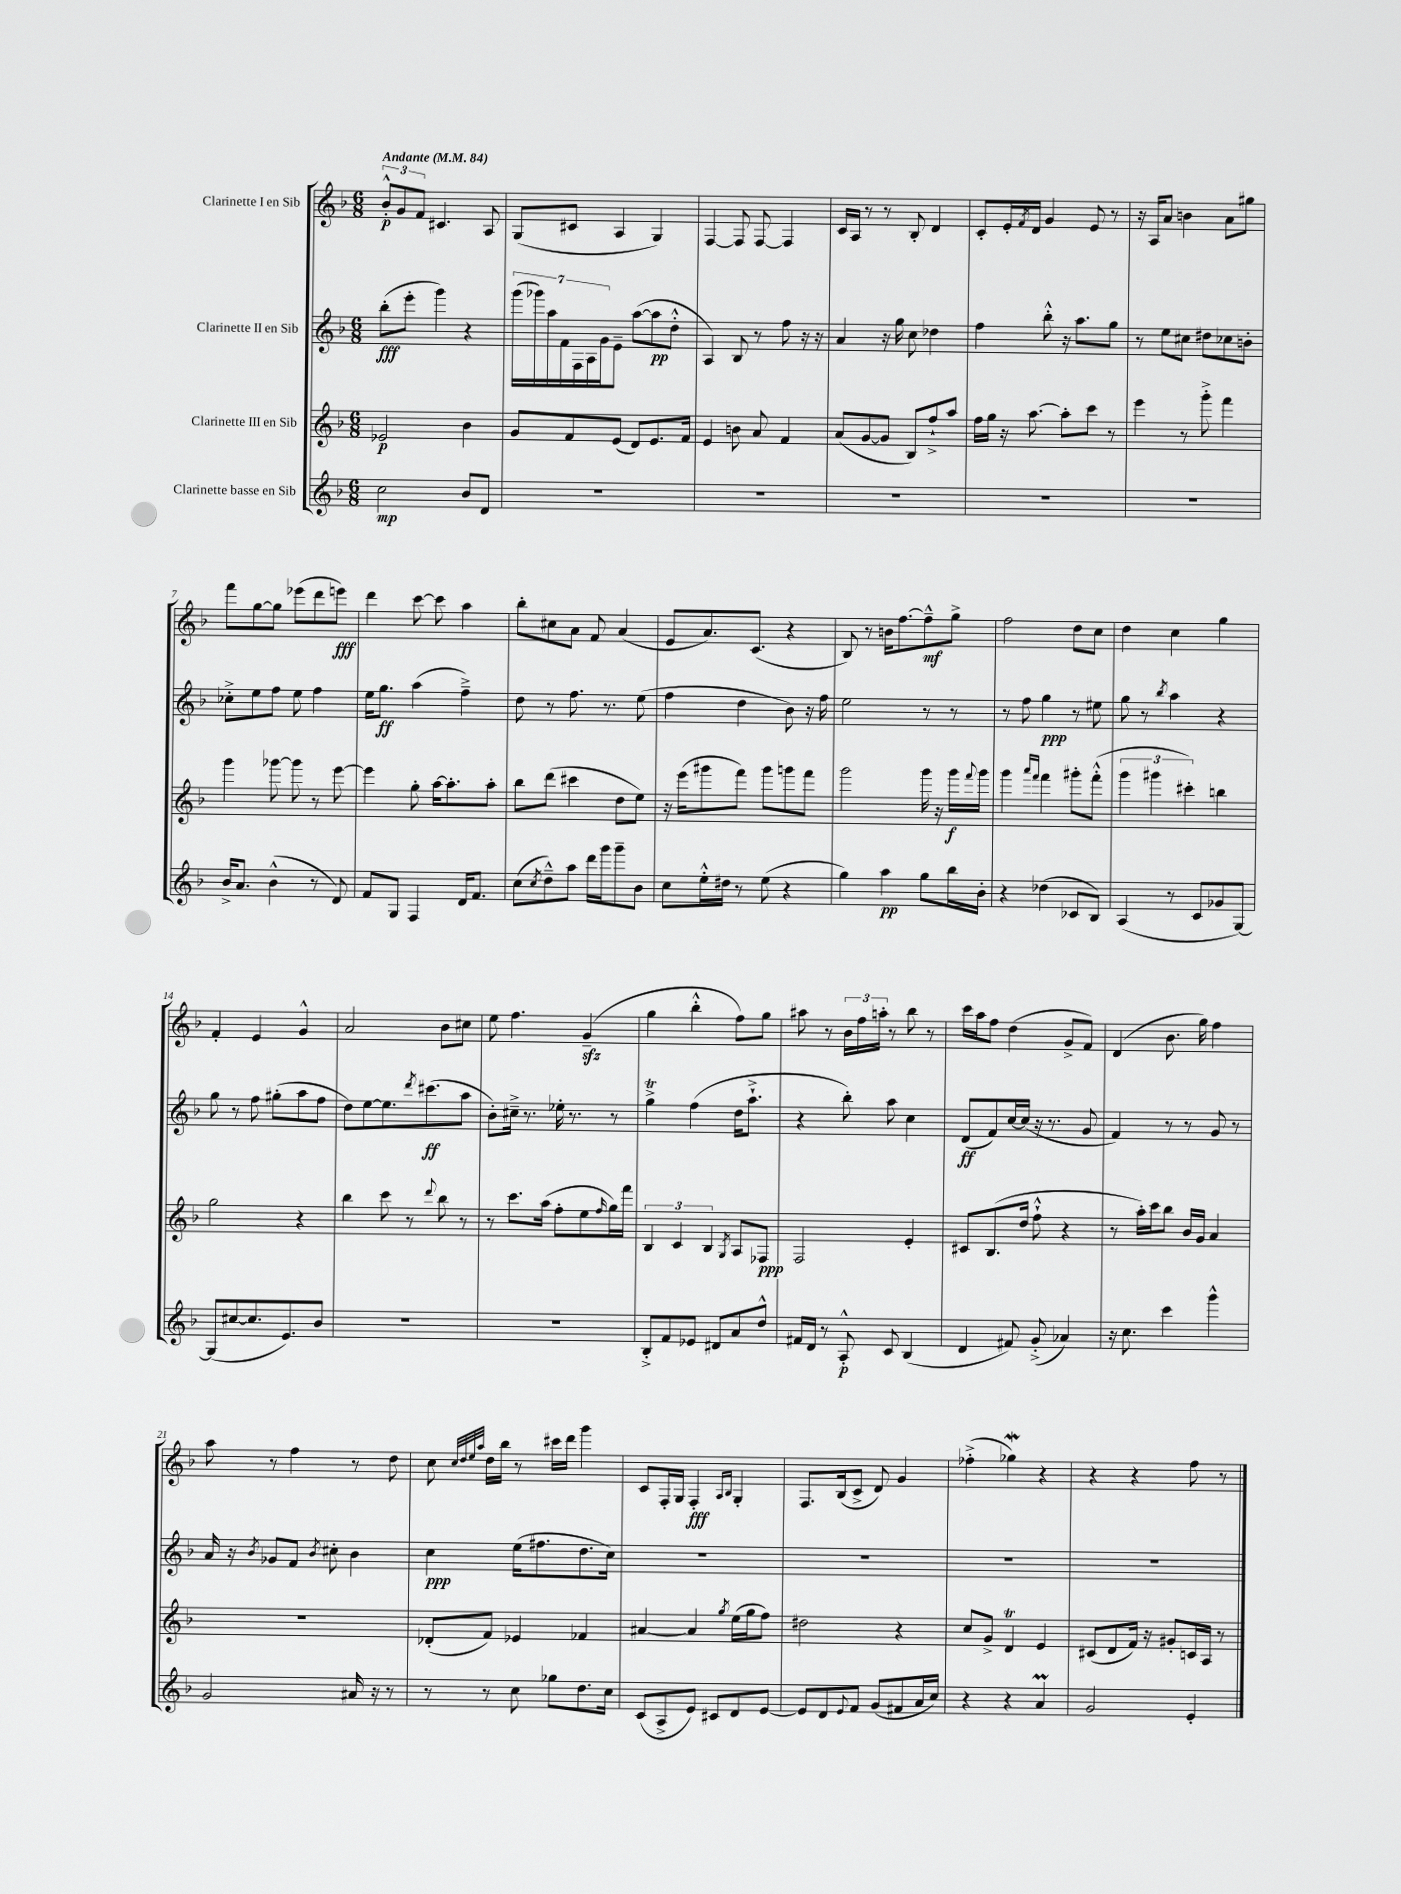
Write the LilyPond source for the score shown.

<<
\new StaffGroup <<
\new Staff = "s0" \with { instrumentName = "Clarinette I en Sib" } {
    \clef treble \key f \major \numericTimeSignature \time 6/8 \tempo "Andante" 4 = 84
    \tuplet 3/2 { bes'8-.-^\p g'8 f'8 } cis'4. a8 |
    g8( cis'8 a4 g4) |
    f4~ f8 f8~ f4 |
    c'16 a16 r8 r8 bes8-. d'4 |
    c'8-. e'16-. \acciaccatura { f'8 } d'16 g'4 e'8 r8 |
    r16 a16 a'8 b'4 a'8 gis''8 |
    f'''8 g''8~ g''8 ees'''8( d'''8 e'''8\fff) |
    d'''4 c'''8~ c'''8 a''4 |
    bes''8-. cis''8 a'8 f'8 a'4( |
    e'8 a'8.) c'8.( r4 |
    bes8) r8 b'16 f''8.~ f''8---^\mf g''8-> |
    f''2 d''8 c''8 |
    d''4 c''4 g''4 |
    f'4-. e'4 g'4-^ |
    a'2 bes'8 cis''8 |
    e''8 f''4. g'4--\sfz( |
    g''4 bes''4-.-^ f''8) g''8 |
    ais''8 r8 \tuplet 3/2 { bes'16 f''16 a''16-. } r8 bes''8 r8 |
    c'''16 a''16 f''8 d''4( g'8-> f'8) |
    d'4( bes'8. g''16) f''4 |
    a''8 r8 f''4 r8 d''8 |
    c''8 \grace { c''32 d''32 e''32 a''32 } d''16 bes''16 r8 cis'''16 d'''16 g'''4 |
    c'8 f16-. g16 f4-.\fff \grace { a16 bes16 } g4-. |
    f8. bes16( c'8-> d'8) g'4 |
    fes''4-.->( ges''4\mordent) r4 |
    r4 r4 f''8 r8 \bar "|." |
}
\new Staff = "s1" \with { instrumentName = "Clarinette II en Sib" } {
    \clef treble \key f \major \numericTimeSignature \time 6/8
    bes''8-.\fff( e'''8-. g'''4) r4 |
    \tuplet 7/4 { g'''16( ges'''16) a''16 f'16 f16 a16 g'16 } e'8-- a''8~( a''8\pp d''8-.-^ |
    a4) bes8 r8 f''8 r16 r16 |
    a'4 r16 g''16 c''8 des''4 |
    f''4 bes''8-.-^ r16 a''8. g''8 |
    r8 e''8 cis''8 dis''8 ces''8 b'8-. |
    ces''8-.-> e''8 f''8 e''8 f''4 |
    e''16 g''8.\ff a''4( f''4--->) |
    d''8 r8 f''8. r8. e''8( |
    f''4 d''4 bes'8) r16 f''16 |
    e''2 r8 r8 |
    r8 f''8 g''4\ppp r8 eis''8 |
    g''8 r8 \acciaccatura { bes''8 } a''4 r4 |
    g''8 r8 f''8 gis''8-.( a''8 f''8 |
    d''8) e''8~ e''8. \acciaccatura { d'''8 } cis'''8.\ff( a''8 |
    bes'8-.) cis''16---> r8. ees''16-. r8. r8 |
    g''4->\trill f''4( d''16 a''8.-!-> |
    r4 bes''8-.) a''8 c''4 |
    d'8\ff( f'8) c''16~ c''16( r16 r8. g'8 |
    f'4) r8 r8 g'8 r8 |
    a'16 r16 \acciaccatura { bes'8 } ges'8 f'8 \acciaccatura { bes'8 } cis''8-. bes'4 |
    c''4\ppp e''16( fis''8. d''8. c''16) |
    R2. |
    R2. |
    R2. |
    R2. \bar "|." |
}
\new Staff = "s2" \with { instrumentName = "Clarinette III en Sib" } {
    \clef treble \key f \major \numericTimeSignature \time 6/8
    ees'2\p bes'4 |
    g'8 f'8 e'8( d'8) e'8. f'16 |
    e'4 b'8 a'8 f'4 |
    a'8( g'8~ g'8 bes8) f''8-!-> a''8 |
    f''16 g''16 r16 a''8.~ a''8-. c'''8 r8 |
    e'''4 r8 g'''8-.-> f'''4 |
    g'''4 ges'''8~ ges'''8 r8 e'''8~ |
    e'''4 g''8-. a''16~ a''8.-. a''8-. |
    bes''8 d'''8( cis'''4 d''8 e''8) |
    r16 e'''16( gis'''8 f'''8) gis'''8 g'''8 f'''8 |
    g'''2 g'''16 r16 g'''16\f \appoggiatura { f'''8 } g'''16 |
    g'''4 \grace { a'''16 f'''16 } f'''4 gis'''8-. f'''8-.-^( |
    \tuplet 3/2 { g'''4 gis'''4 cis'''4-.) } b''4 |
    g''2 r4 |
    bes''4 c'''8 r8 \appoggiatura { d'''8 } bes''8 r8 |
    r8 c'''8. a''16( f''8-. e''8 \grace { f''16 } g''16) f'''16 |
    \tuplet 3/2 { bes4 c'4 bes4 } \acciaccatura { g8 } a8 fes8\ppp |
    f2 e'4-. |
    cis'8 bes8.( d''16 f''8-!-^ r4 |
    r8 a''16-.) c'''16 bes''8 bes'16 g'16 a'4 |
    R2. |
    des'8-.( f'8) ees'4 fes'4 |
    ais'4~ ais'4 \acciaccatura { g''8 } e''16( g''16 f''8) |
    dis''2 r4 |
    c''8 g'8-> d'4\trill e'4 |
    cis'8( d'8 f'16) r16 gis'8-. c'16 a16 r8 \bar "|." |
}
\new Staff = "s3" \with { instrumentName = "Clarinette basse en Sib" } {
    \clef treble \key f \major \numericTimeSignature \time 6/8
    c''2\mp bes'8 d'8 |
    R2. |
    R2. |
    R2. |
    R2. |
    R2. |
    bes'16-> a'8. bes'4-^( r8 d'8) |
    f'8 g8 f4 d'16 f'8. |
    c''8( \acciaccatura { c''8 } d''8---^) a''8 d'''16 g'''16 g'''8-- bes'8 |
    c''8 e''16-.-^ dis''16 r8 e''8( r4 |
    g''4) a''4\pp g''8 bes''16 bes'16-. |
    r4 des''4( ces'8 bes8) |
    a4( r8 c'8 ges'8 g8~) |
    g8( cis''8~ cis''8. e'8.) bes'8 |
    R2. |
    R2. |
    bes8-.-> f'8 ees'8 dis'8 a'8 d''8-^ |
    fis'16 d'16 r8 a8-.-^\p c'8 bes4( |
    d'4 fis'8) g'8-.->( aes'4) |
    r16 c''8. c'''4 g'''4-^ |
    g'2 ais'16 r16 r8 |
    r8 r8 c''8 ges''8 d''8. c''16 |
    c'8( a8-> e'8) cis'8 d'8 e'8~ |
    e'8 d'8 \appoggiatura { e'8 } f'8 g'8( fis'8 a'16 c''16) |
    r4 r4 a'4\prall |
    g'2 e'4-. \bar "|." |
}
>>
>>
